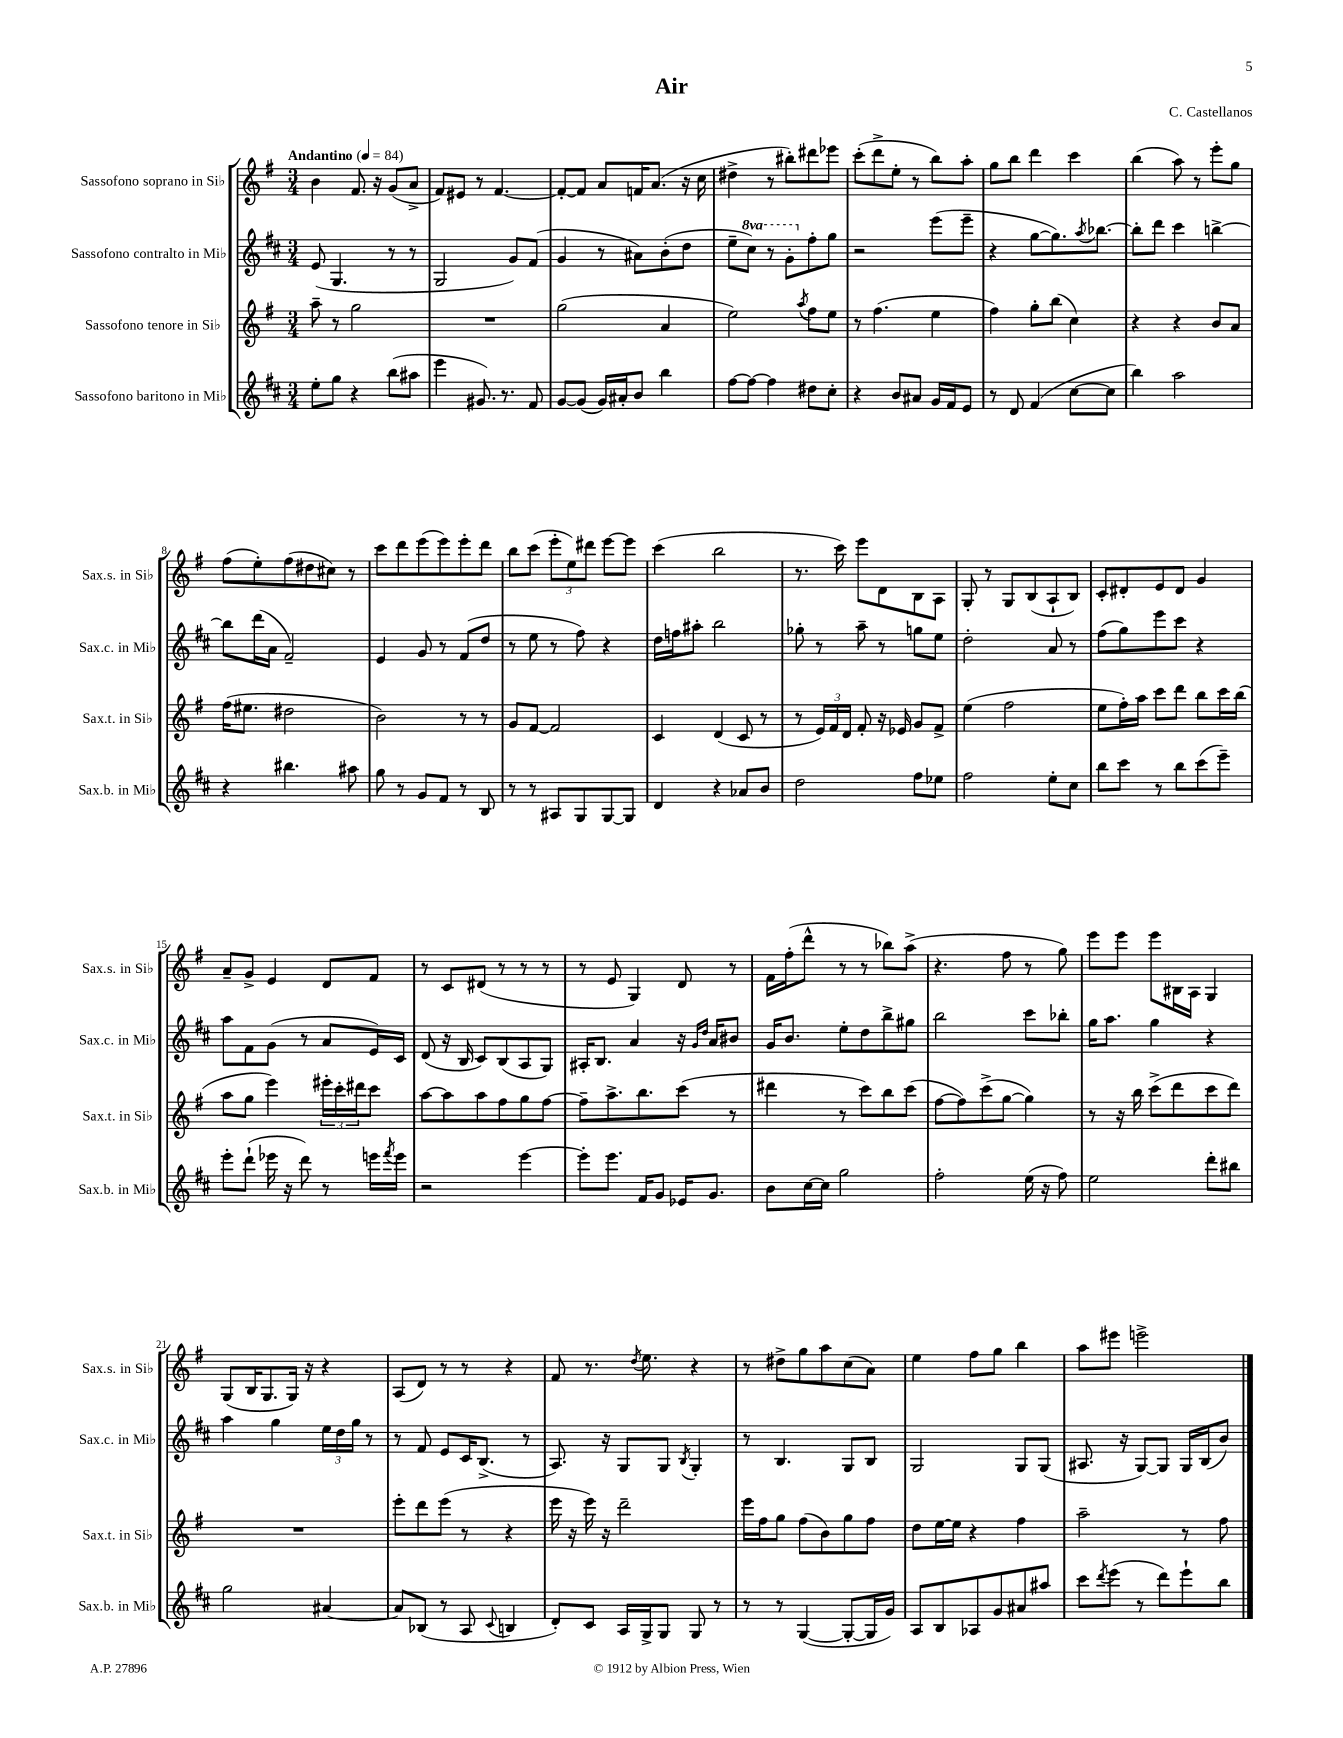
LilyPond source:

\header { title = "Air" composer = "C. Castellanos" }
<<
\new StaffGroup <<
\new Staff = "s0" \with { instrumentName = "Sassofono soprano in Sib" shortInstrumentName = "Sax.s. in Sib" } {
    \clef treble \key g \major \numericTimeSignature \time 3/4 \tempo "Andantino" 4 = 84
    b'4 fis'8. r16 g'8( a'8-> |
    fis'8) eis'8 r8 fis'4.~ |
    fis'8~-. fis'8 a'8 f'16 a'8.( r16 c''16 |
    dis''4-> r8 bis''8-.) dis'''8 ees'''8 |
    c'''8-.( d'''8-> e''8-. r8 b''8) a''8-. |
    g''8 b''8 d'''4 c'''4 |
    b''4( a''8) r8 e'''8-. g''8 |
    fis''8( e''8-.) fis''8( dis''8 cis''8) r8 |
    c'''8 d'''8 e'''8( e'''8) e'''8-. d'''8 |
    b''8 c'''8( \tuplet 3/2 { e'''8-. e''8) dis'''8 } e'''8~ e'''8 |
    c'''4( b''2 |
    r8. c'''16) e'''8 d'8 b8 a8 |
    g8-. r8 g8 b8( a8-! b8) |
    c'8-. dis'8-. e'8 dis'8 g'4 |
    a'8-- g'8-> e'4 d'8 fis'8 |
    r8 c'8 dis'8( r8 r8 r8 |
    r8 e'8 g4) d'8 r8 |
    fis'16 fis''16-.( d'''8-^ r8 r8 bes''8) a''8->( |
    r4. fis''8 r8 g''8) |
    e'''8 e'''8 e'''8 bis16 a16 g4 |
    g8( b16 g8. g16) r16 r4 |
    a8( d'8) r8 r8 r4 |
    fis'8 r8. \acciaccatura { d''8 } e''8. r4 |
    r8 dis''8-> g''8 a''8 c''8( a'8) |
    e''4 fis''8 g''8 b''4 |
    a''8 eis'''8 e'''2-> \bar "|." |
}
\new Staff = "s1" \with { instrumentName = "Sassofono contralto in Mib" shortInstrumentName = "Sax.c. in Mib" } {
    \clef treble \key d \major \numericTimeSignature \time 3/4 \set Staff.ottavationMarkups = #ottavation-simple-ordinals
    e'8( g4. r8 r8 |
    g2 g'8) fis'8( |
    g'4 r8 ais'8) b'8-.( d''8 |
    e''8-- \ottava #1 cis'''8) r8 g''8-. \ottava #0 fis''8-. g''8 |
    r2 e'''8( e'''8-- |
    r4 g''8~ g''8.) \acciaccatura { a''8 } bes''8.~ |
    bes''8-. d'''8 cis'''4 b''4~-> |
    b''8 d'''16( a'16 fis'2--) |
    e'4 g'8 r8 fis'8( d''8 |
    r8 e''8 r8 fis''8) r4 |
    d''16 f''16 ais''8-. b''2 |
    ges''8-. r8 a''8-- r8 g''8 e''8 |
    d''2-. a'8 r8 |
    fis''8( g''8) e'''8 cis'''8 r4 |
    a''8 fis'8 g'8( r8 a'8 e'16) cis'16 |
    d'8( r16 b16 cis'8) b8( a8 g8) |
    ais16-. b8. a'4 r16 \grace { g'16 d''16 } a'16 bis'8 |
    g'16 b'8. e''8-. d''8 b''8-> gis''8 |
    b''2 cis'''8 bes''8-. |
    g''16 a''8. g''4 r4 |
    a''4 g''4 \tuplet 3/2 { e''16 d''16 g''16 } r8 |
    r8 fis'8 e'8 cis'16 b8.->( r8 |
    a8.) r16 g8 g8 \acciaccatura { b8 } g4-. |
    r8 b4. g8 b8 |
    g2 g8 g8( |
    ais8. r16 g8~) g8 g16 b16( b'8) \bar "|." |
}
\new Staff = "s2" \with { instrumentName = "Sassofono tenore in Sib" shortInstrumentName = "Sax.t. in Sib" } {
    \clef treble \key g \major \numericTimeSignature \time 3/4
    a''8-- r8 g''2 |
    R2. |
    g''2( a'4 |
    e''2) \acciaccatura { a''8 } fis''8 e''8 |
    r8 fis''4.( e''4 |
    fis''4) g''8-. b''8( c''4) |
    r4 r4 b'8 a'8 |
    fis''16( eis''8. dis''2 |
    b'2) r8 r8 |
    g'8 fis'8~ fis'2 |
    c'4 d'4( c'8 r8 |
    r8 \tuplet 3/2 { e'16) fis'16 d'16 } fis'8-. r16 ees'16 g'8 fis'8-> |
    e''4( fis''2 |
    e''8 fis''16-.) a''16 c'''8 d'''8 b''8 c'''16 b''16( |
    a''8 g''8 e'''4) \tuplet 3/2 { eis'''16-. c'''16-. dis'''16 } c'''8 |
    a''8~ a''8 a''8 fis''8 g''8 fis''8~ |
    fis''8-- a''8.-> b''8. c'''8( r8 |
    dis'''4 r8 c'''8) b''8 c'''8( |
    fis''8~ fis''8) c'''8->( g''8~ g''4) |
    r8 r16 b''16 c'''8->( d'''8 c'''8 d'''8) |
    R2. |
    e'''8-. d'''8 e'''8( r8 r4 |
    e'''16 r16 e'''16) r16 d'''2-- |
    e'''16 fis''16 g''8 fis''8( b'8) g''8 fis''8 |
    d''8 e''16~ e''16 r4 fis''4 |
    a''2-- r8 fis''8 \bar "|." |
}
\new Staff = "s3" \with { instrumentName = "Sassofono baritono in Mib" shortInstrumentName = "Sax.b. in Mib" } {
    \clef treble \key d \major \numericTimeSignature \time 3/4
    e''8-. g''8 r4 b''8( ais''8 |
    e'''4 gis'8.) r8. fis'8 |
    g'8~ g'8( g'16) ais'16-. b'8 b''4 |
    fis''8~ fis''8~ fis''4 dis''8 cis''8-. |
    r4 b'8 ais'8 g'16 fis'16 e'8 |
    r8 d'8 fis'4( cis''8~ cis''8 |
    b''4) a''2 |
    r4 bis''4. ais''8 |
    g''8 r8 g'8 fis'8 r8 b8 |
    r8 r8 ais8 g8 g8~ g8 |
    d'4 r4 aes'8 b'8 |
    d''2 fis''8 ees''8 |
    fis''2 e''8-. cis''8 |
    b''8 cis'''8 r8 b''8 cis'''8( e'''8--) |
    e'''8-. d'''8-!( ees'''16 r16 d'''8) r8 e'''16 \acciaccatura { fis'''8 } e'''16 |
    r2 e'''4~ |
    e'''8-. e'''8. fis'16 g'8 ees'16 g'8. |
    b'8 cis''16~ cis''16 g''2 |
    fis''2-. e''16( r16 fis''8) |
    e''2 d'''8-. bis''8 |
    g''2 ais'4~ |
    ais'8 bes8( r8 a8 \appoggiatura { cis'8 } b4 |
    d'8-.) cis'8 a16 g16-> g8 g8 r8 |
    r8 r8 g4~( g8~-. g16 g'16) |
    a8 b8 aes8 g'8 ais'8 ais''8 |
    cis'''8 \acciaccatura { d'''8 } e'''8( r8 d'''8) e'''8-! b''8 \bar "|." |
}
>>
>>
